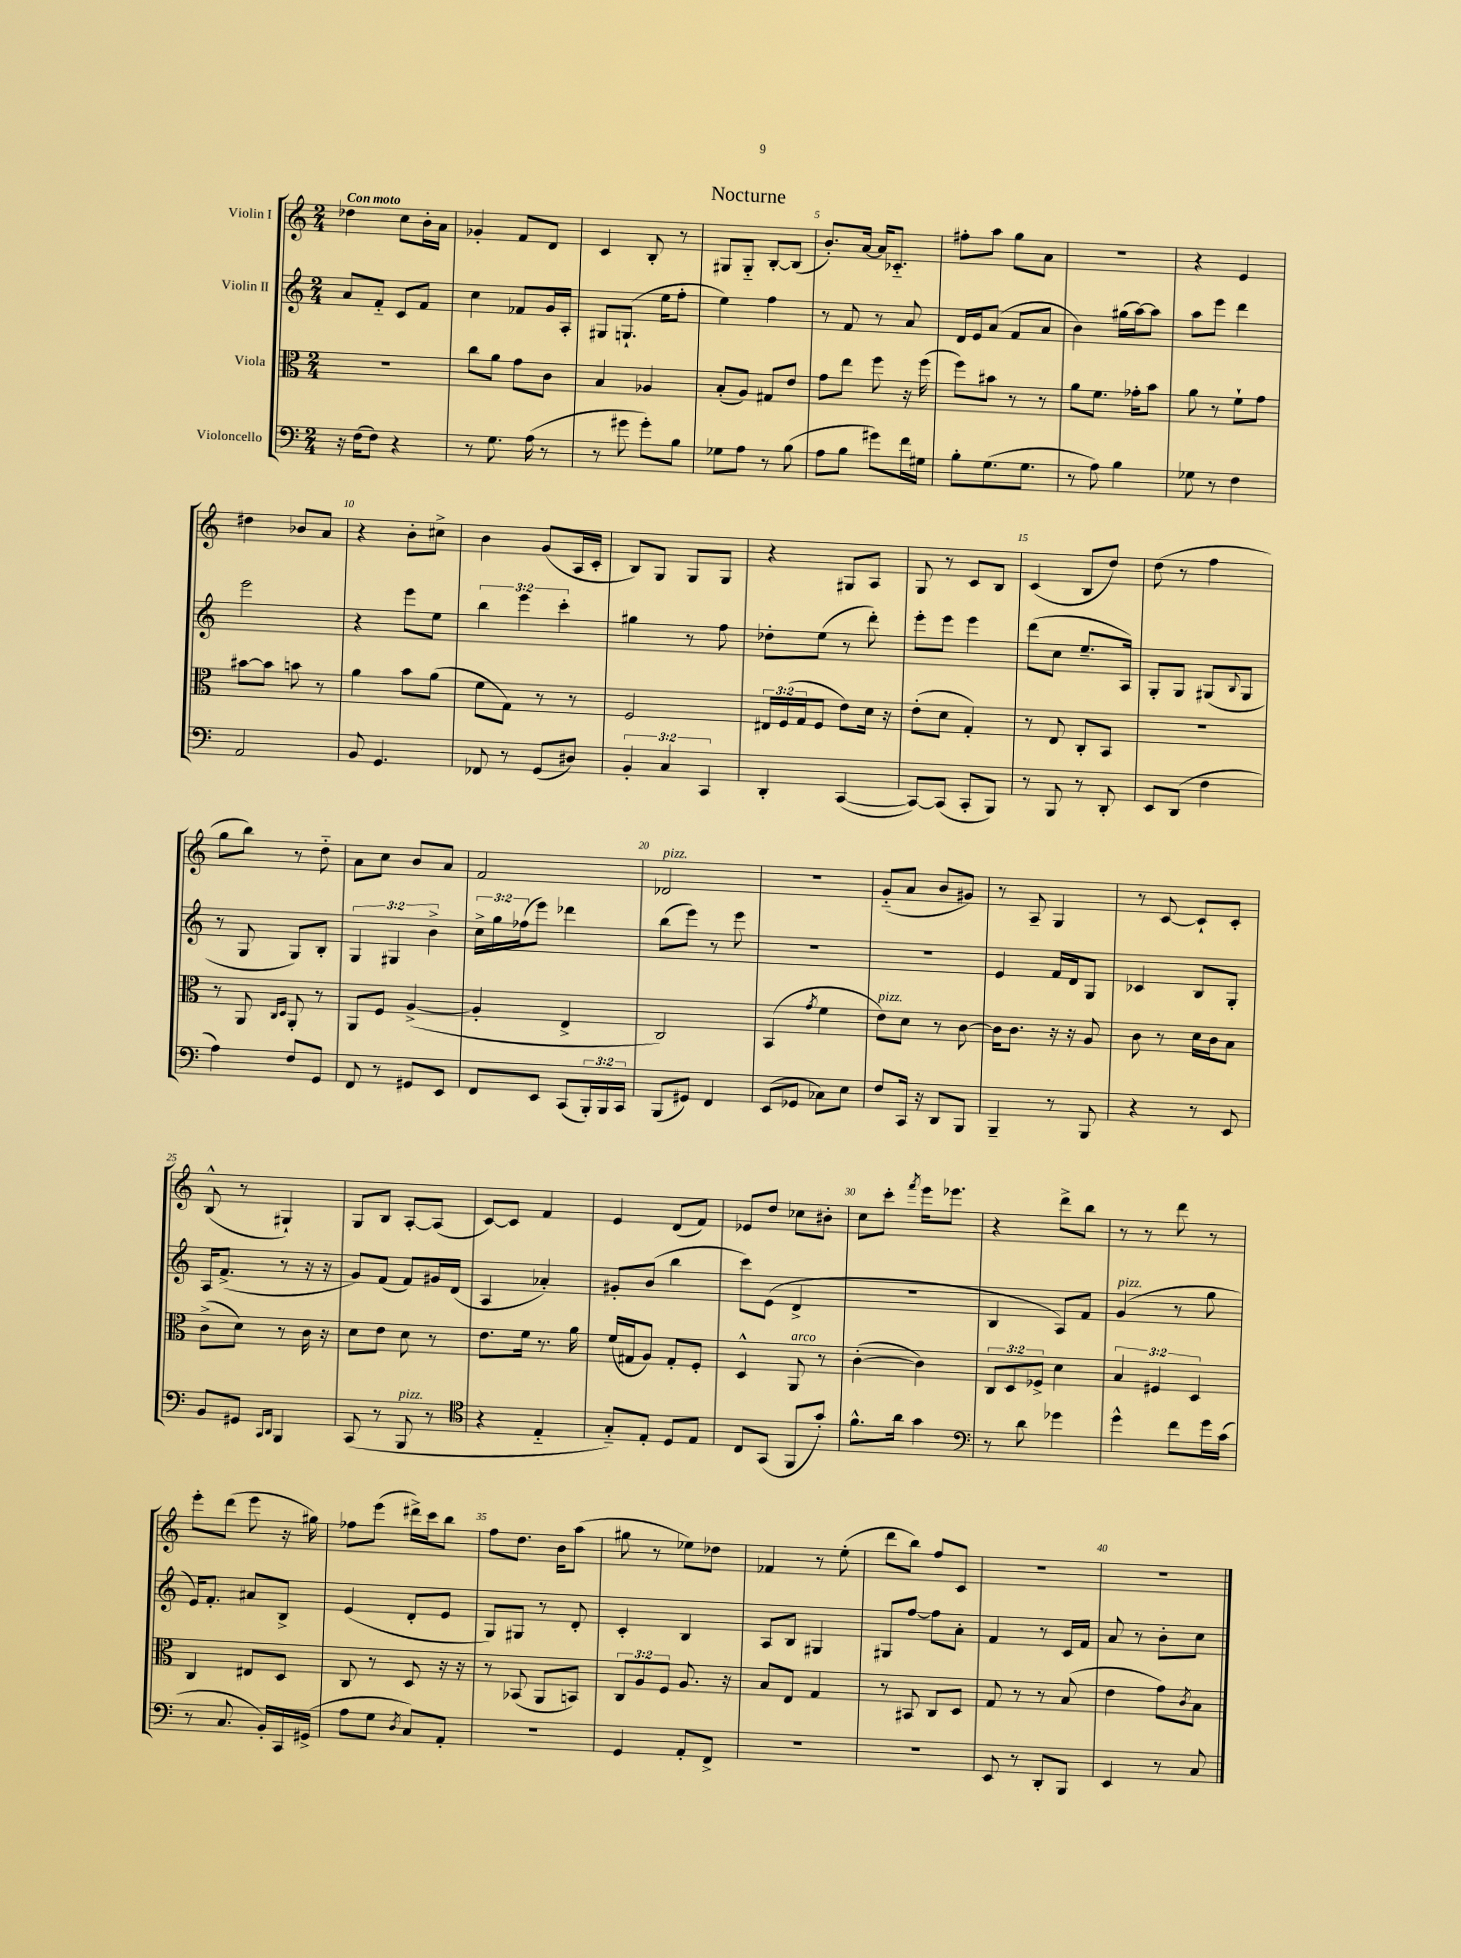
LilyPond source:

\header { title = "Nocturne" }
<<
\new StaffGroup <<
\new Staff = "s0" \with { instrumentName = "Violin I" } {
    \clef treble \key c \major \numericTimeSignature \time 2/4 \tempo "Con moto"
    des''4 c''8 b'16-. a'16 |
    ges'4-. f'8 d'8 |
    c'4 b8-. r8 |
    gis8 gis8-_ b8~-. b8( |
    b'8.-.) a'16~ a'16 ces'8.-_ |
    fis''8-. a''8 g''8 a'8 |
    R2 |
    r4 e'4 |
    dis''4 bes'8 a'8 |
    r4 b'8-. cis''8-> |
    b'4 g'8( a16 c'16-. |
    b8) g8 g8 g8 |
    r4 gis8 a8 |
    g8 r8 c'8 b8 |
    c'4( b8 d''8) |
    d''8( r8 f''4 |
    g''8 b''8) r8 d''8-_ |
    a'8 c''8 b'8 a'8 |
    f'2 |
    des'2^\markup { \italic "pizz." } |
    r2 |
    g'8-_( a'8 b'8 gis'8) |
    r8 a8-- g4 |
    r8 c'8~ c'8-! c'8-. |
    b8-^( r8 gis4-!) |
    g8 b8 a8~-. a8( |
    c'8~) c'8 f'4 |
    e'4 d'8( f'8) |
    ees'8 d''8 ces''8 bis'8-. |
    c''8 c'''8-. \acciaccatura { f'''8 } e'''16 ees'''8. |
    r4 d'''8-> b''8 |
    r8 r8 d'''8 r8 |
    e'''8-. d'''8( e'''8 r16 gis''16) |
    fes''8 e'''8( dis'''16->) c'''16 b''8 |
    f''8 d''8. b'16 a''8( |
    gis''8 r8 ees''8) des''8 |
    fes'4 r8 e''8-.( |
    d'''8 b''8) f''8 c'8 |
    r2 |
    R2 \bar "|." |
}
\new Staff = "s1" \with { instrumentName = "Violin II" } {
    \clef treble \key c \major \numericTimeSignature \time 2/4 \override Staff.TupletNumber.text = #tuplet-number::calc-fraction-text
    a'8 f'8-_ c'8 f'8 |
    c''4 fes'8 g'16 a16-. |
    gis8 g8.-!( e''16 f''8-. |
    e''4) f''4 |
    r8 f'8 r8 a'8 |
    d'16 e'16 a'8( f'8 a'8 |
    b'4) gis''16( a''16~) a''8 |
    a''8 e'''8 d'''4 |
    e'''2 |
    r4 e'''8 e''8 |
    \tuplet 3/2 { b''4 e'''4 c'''4-. } |
    gis''4 r8 f''8 |
    des''8-. e''8( r8 d'''8-.) |
    e'''8-. e'''8 e'''4 |
    d'''8( c''8 e''8.-- a16) |
    g8-. g8 gis8( \appoggiatura { b8 } gis8 |
    r8 g8 g8) b8-. |
    \tuplet 3/2 { g4 gis4 b'4-> } |
    \tuplet 3/2 { c''16-> g''16 fes''16( } e'''8) des'''4 |
    b''8( e'''8) r8 e'''8 |
    R2 |
    r2 |
    e'4 f'16 d'16 g8 |
    ces'4 b8 g8-. |
    a16 f'8.->( r8 r16 r16 |
    g'8) f'8( f'8) gis'16 d'16( |
    a4 aes'4-.) |
    gis'8-. b'8( b''4 |
    c'''8) e'8( d'4-> |
    R2 |
    b4 a8) f'8 |
    g'4^\markup { \italic "pizz." }( r8 g''8 |
    e'16) f'8.-. ais'8 b8-> |
    e'4( d'8-. e'8 |
    g8) gis8 r8 d'8-. |
    c'4-. b4 |
    a8 b8 gis4 |
    gis8 f''8~ f''8 a'8-. |
    f'4 r8 c'16 f'16 |
    a'8 r8 b'8-. c''8 \bar "|." |
}
\new Staff = "s2" \with { instrumentName = "Viola" } {
    \clef alto \key c \major \numericTimeSignature \time 2/4 \override Staff.TupletNumber.text = #tuplet-number::calc-fraction-text
    R2 |
    c''8 a'8 g'8 c'8 |
    b4 aes4 |
    b8-.( a8) gis8 e'8 |
    g'8 e''8 f''8 r16 f''16( |
    f''8) bis'8 r8 r8 |
    a'8 f'8. ges'16-. b'8 |
    a'8 r8 f'8-! g'8 |
    bis'8~ bis'8 b'8 r8 |
    a'4 b'8 a'8( |
    f'8 g8) r8 r8 |
    f2 |
    \tuplet 3/2 { eis16 f16( g16 } f8 e'8) d'16 r16 |
    e'8-.( d'8 g4-.) |
    r8 e8 c8-. b,8 |
    R2 |
    r8 a,8 \grace { c16 d16 } a,8-. r8 |
    a,8 f8 a4~->( |
    a4-. e4-> |
    c2) |
    b,4( \acciaccatura { g'8 } f'4 |
    e'8^\markup { \italic "pizz." }) d'8 r8 c'8~ |
    c'16 c'8. r16 r16 a8 |
    c'8 r8 d'16 c'16 b8 |
    c'8->( d'8) r8 c'16 r16 |
    d'8 e'8 d'8 r8 |
    e'8. f'16 r8. a'16 |
    f'16( gis16 a8) gis8-. f8-. |
    d4-^ a,8^\markup { \italic "arco" } r8 |
    c'4~-.( c'4) |
    \tuplet 3/2 { c8 d8 fes8-> } d'4 |
    \tuplet 3/2 { b4 fis4 d4 } |
    c4 eis8 d8 |
    c8 r8 d8 r16 r16 |
    r8 bes,8( a,8 b,8) |
    \tuplet 3/2 { c8 a8 f8 } a8. r16 |
    b8 e8 g4 |
    r8 bis,8 c8 d8 |
    g8 r8 r8 b8( |
    e'4 g'8) \acciaccatura { c'8 } b8 \bar "|." |
}
\new Staff = "s3" \with { instrumentName = "Violoncello" } {
    \clef bass \key c \major \numericTimeSignature \time 2/4 \override Staff.TupletNumber.text = #tuplet-number::calc-fraction-text
    r16 f16( f8) r4 |
    r8 g8. a16( r8 |
    r8 gis'8 gis'8-.) b8 |
    ges8 a8 r8 b8( |
    a8 b8 gis'8) f'16 gis16 |
    b8-. g8.( g8. |
    r8 a8) b4 |
    ges8 r8 f4 |
    a,2 |
    b,8 g,4. |
    fes,8 r8 g,8( dis8) |
    \tuplet 3/2 { b,4-. c4 c,4 } |
    d,4-. c,4~( |
    c,8~) c,8( c,8-. b,,8) |
    r8 b,,8 r8 d,8-. |
    e,8 d,8( f4 |
    a4) f8 g,8 |
    f,8 r8 gis,8 e,8 |
    f,8 e,8 c,8( \tuplet 3/2 { b,,16-.) b,,16 c,16 } |
    b,,8( gis,8) f,4 |
    e,8( ges,8 ces8) e8 |
    f8 c,16 r16 d,8 b,,8 |
    b,,4-- r8 b,,8 |
    r4 r8 e,8 |
    b,8 gis,8 \grace { c,16 d,16 } b,,4 |
    c,8( r8 b,,8^\markup { \italic "pizz." } r8 |
    \clef tenor r4 e4-_ |
    g8-_) e8-. d8 e8 |
    c8 g,8( f,8 g'8-.) |
    f'8.-^ a'16 g'4 |
    \clef bass r8 d'8 ges'4 |
    g'4-^ f'8 g'16 c'16( |
    r8 c8. b,16-.) c,16 gis,16->( |
    a8 g8 \acciaccatura { d8 } c8) a,8-. |
    R2 |
    g,4 a,8-. f,8-> |
    R2 |
    R2 |
    e,8 r8 d,8-. b,,8 |
    e,4 r8 c8 \bar "|." |
}
>>
>>
\layout { \context { \Score \override BarNumber.break-visibility = ##(#f #t #t) barNumberVisibility = #(every-nth-bar-number-visible 5) } }
